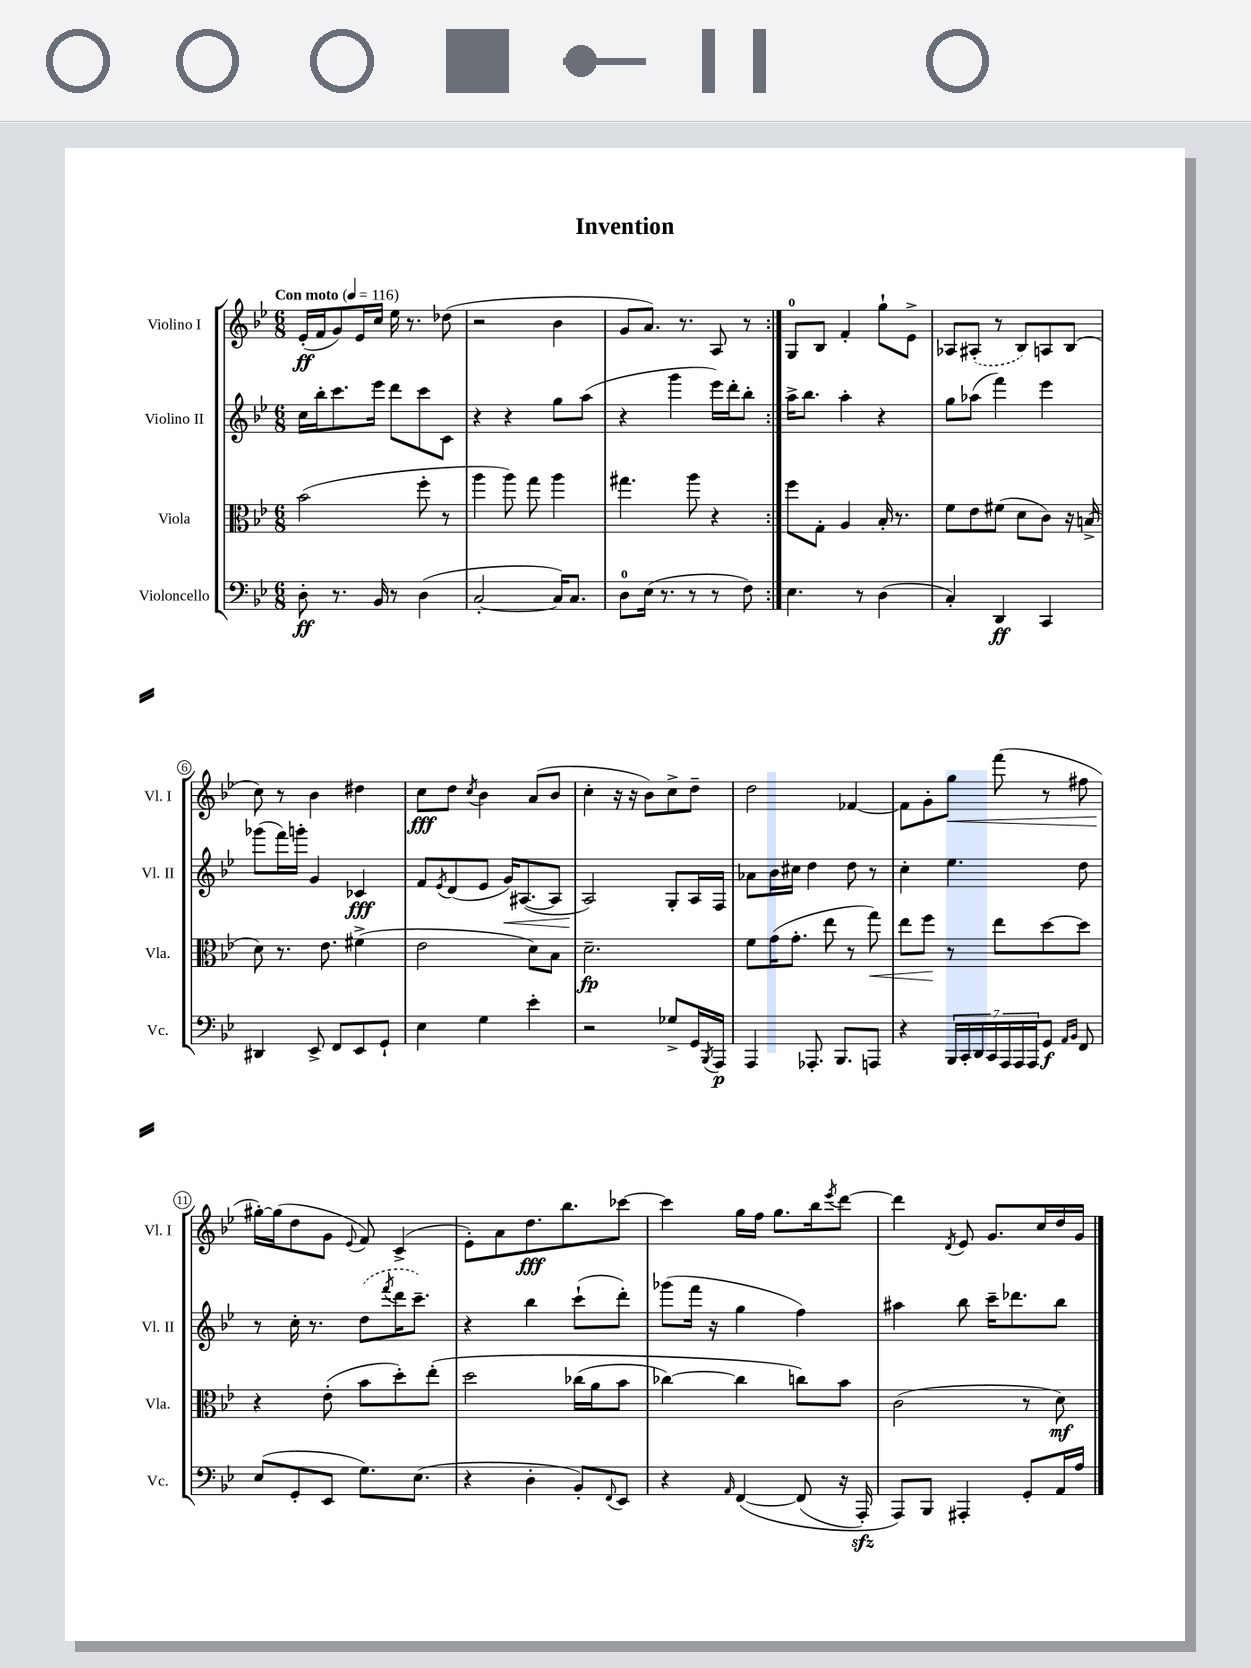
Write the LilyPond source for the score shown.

\header { title = "Invention" }
<<
\new StaffGroup <<
\new Staff = "s0" \with { instrumentName = "Violino I" shortInstrumentName = "Vl. I" } {
    \clef treble \key bes \major \numericTimeSignature \time 6/8 \tempo "Con moto" 4 = 116
    \repeat volta 2 { ees'16-.\ff( f'16 g'8) ees'16 c''16 ees''16 r8. des''8( |
    r2 bes'4 |
    g'8 a'8.) r8. a8 r8 | }
    g8-0 bes8 f'4-. g''8-! ees'8-> |
    aes8 \once \slurDashed ais8-.( r8 bes8) a8 bes8( |
    c''8) r8 bes'4 dis''4 |
    c''8\fff d''8 \acciaccatura { c''8 } bes'4 a'8( bes'8 |
    c''4-. r16 r16 bes'8) c''8-> d''8-- |
    d''2 fes'4~ |
    fes'8 g'8-. g''8\< f'''8( r8 fis''8 |
    gis''16~-.\!) gis''16( d''8 g'8 \appoggiatura { ees'8 } f'8) c'4->( |
    ees'8-.) a'8 d''8.\fff bes''8. ces'''8~ |
    ces'''4 g''16 f''16 g''8. bes''16 \acciaccatura { ees'''8 } d'''8~ |
    d'''4 \acciaccatura { d'8 } ees'8 g'8. c''16 d''16 g'16 \bar "|." |
}
\new Staff = "s1" \with { instrumentName = "Violino II" shortInstrumentName = "Vl. II" } {
    \clef treble \key bes \major \numericTimeSignature \time 6/8
    \repeat volta 2 { c''16 bes''16-. c'''8. ees'''16 d'''8 c'''8 c'8 |
    r4 r4 g''8 a''8( |
    r4 g'''4 ees'''16) d'''16-. bes''8-. | }
    a''16-> bes''8. a''4-. r4 |
    g''8 aes''8( f'''4) ees'''4 |
    ges'''8( f'''16) g'''16-. g'4 ces'4\fff |
    f'8 \acciaccatura { ees'8 } d'8( ees'8 g'16\<) ais8.~( ais8 |
    a2\!) g8-. a16 f16 |
    aes'8 bes'16 cis''16 d''4 d''8 r8 |
    c''4-. ees''4. d''8 |
    r8 c''16-. r8. \once \slurDashed d''8( \acciaccatura { f'''8 } d'''16 c'''8.--) |
    r4 bes''4 c'''8-!( d'''8-.) |
    ges'''8( f'''16 r16 g''4 f''4) |
    ais''4 bes''8 c'''16-- des'''8. bes''8 \bar "|." |
}
\new Staff = "s2" \with { instrumentName = "Viola" shortInstrumentName = "Vla." } {
    \clef alto \key bes \major \numericTimeSignature \time 6/8
    \repeat volta 2 { bes'2( f''8-. r8 |
    a''4 a''8) g''8 a''4 |
    gis''4. a''8 r4 | }
    f''8 g8-. a4 bes16-. r8. |
    f'8 ees'8 fis'8( d'8 c'8) r16 b16->( |
    d'8) r8. ees'8. fis'4->( |
    ees'2 d'8) bes8 |
    d'2.--\fp |
    f'8 g'16( g'8.-. ees''8 r8 g''8\<) |
    ees''8 f''8\! r8 ees''8 d''8~ d''8 |
    r4 ees'8-.( bes'8 d''8-.) ees''8-.\( |
    d''2 ces''16( a'16 bes'8 |
    ces''4~) ces''4 c''8\) bes'8 |
    c'2( r8 d'8\mf) \bar "|." |
}
\new Staff = "s3" \with { instrumentName = "Violoncello" shortInstrumentName = "Vc." } {
    \clef bass \key bes \major \numericTimeSignature \time 6/8
    \repeat volta 2 { d8-.\ff r8. bes,16 r8 d4( |
    c2~-. c16) c8. |
    d8-0 ees16( r8. r8 r8 f8) | }
    ees4. r8 d4( |
    c4-.) d,4\ff c,4 |
    dis,4 ees,8-> f,8 ees,8 g,8-! |
    ees4 g4 ees'4-. |
    r2 ges8-> g,16 \acciaccatura { bes,,8 } a,,16\p |
    a,,4 aes,,8.-. bes,,8. a,,8 |
    r4 \tuplet 7/4 { bes,,16 c,16-. d,16 c,16 a,,16 a,,16 a,,16 } g,8\f \grace { a,16 bes,16 } f,8 |
    ees8( g,8-. ees,8 g8.) ees8.( |
    r4 d4-. bes,8-.) \appoggiatura { f,8 } ees,8 |
    r4 \grace { a,16 } f,4~\( f,8( r16 a,,16-.\sfz) |
    a,,8\) bes,,8 ais,,4-. g,8-. a,16 a16 \bar "|." |
}
>>
>>
\layout { \context { \Score \override BarNumber.stencil = #(make-stencil-circler 0.1 0.3 ly:text-interface::print) } }
